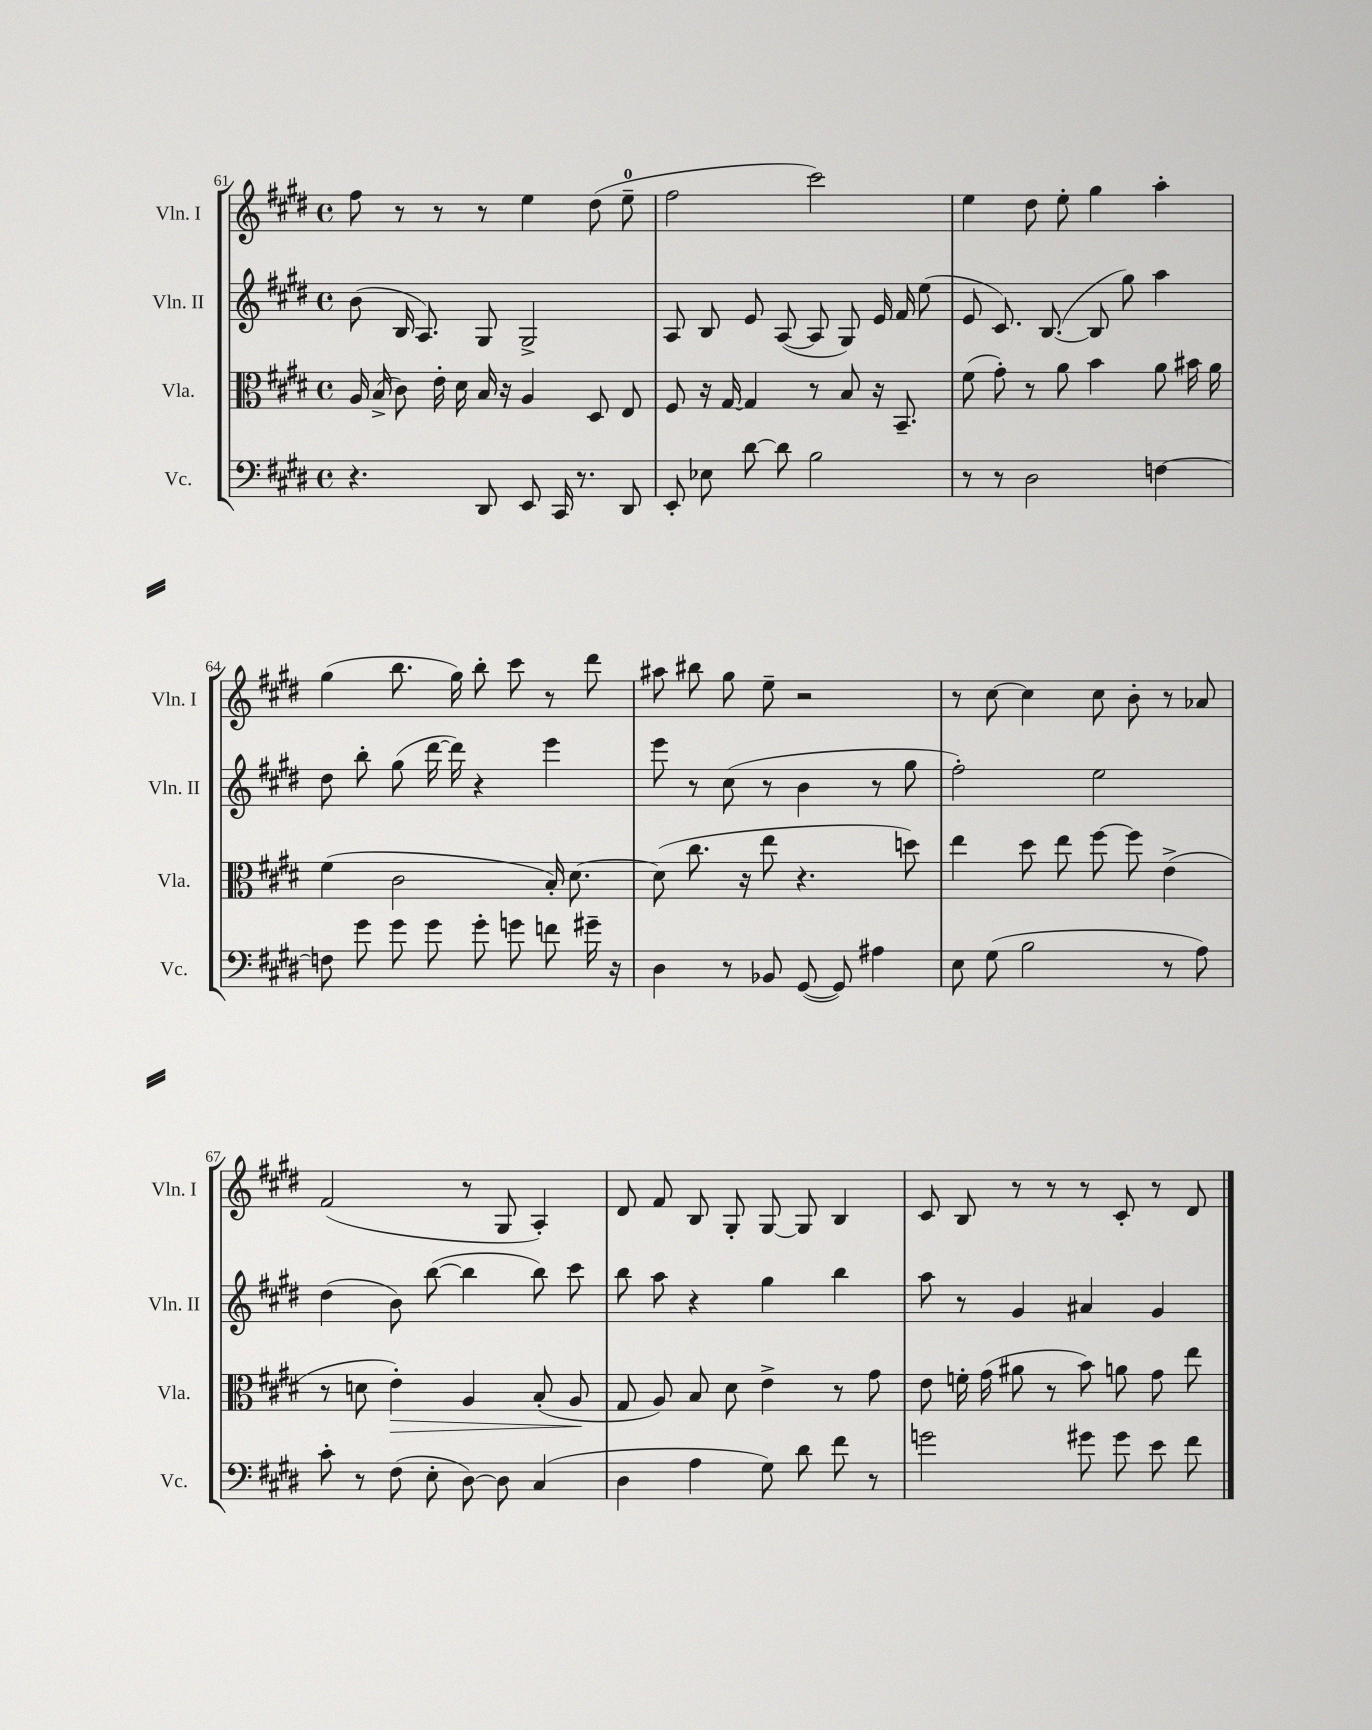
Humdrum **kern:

**kern	**kern	**kern	**kern
*staff4	*staff3	*staff2	*staff1
*clefF4	*clefC3	*clefG2	*clefG2
*k[f#c#g#d#]	*k[f#c#g#d#]	*k[f#c#g#d#]	*k[f#c#g#d#]
*M4/4	*M4/4	*M4/4	*M4/4
*met(c)	*met(c)	*met(c)	*met(c)
4.r	16A/	(8b\	8ff#\
.	(16B^/	.	.
.	8c#\)	16B/	8r
.	.	8.A/)	.
.	16e'\	.	8r
.	16d#\	.	.
8DD#/	16B/	8G#/	8r
.	16r	.	.
8EE/	4A/	2G#^/	4ee\
16CC#/	.	.	.
8.r	.	.	.
.	8D#/	.	(8dd#\
8DD#/	8E/	.	8ee~\
=	=	=	=
8EE'/	8F#/	8A/	2ff#\
8E-\	16r	8B/	.
.	[16G#/	.	.
[8d#\	4G#/]	8e/	.
8d#\]	.	([8A/	.
2B\	8r	8A/]	2ccc#\)
.	8B/	8G#/)	.
.	16r	16e/	.
.	8.BB~/	16f#/	.
.	.	(8ee\	.
=	=	=	=
8r	(8f#\	8e/	4ee\
8r	8g#'\)	8.c#/)	.
2D#\	8r	.	8dd#\
.	.	([8.B/	.
.	8a\	.	8ee'\
.	4b\	8B/]	4gg#\
.	.	8gg#\)	.
[4F\	8a\	4aa\	4aa'\
.	16b#\	.	.
.	16a\	.	.
=	=	=	=
8F\]	(4f#\	8dd#\	(4gg#\
8g#\	.	8bb'\	.
8g#\	2c#\	(8gg#\	8.bb\
8g#\	.	[16ddd#\	.
.	.	16ddd#\])	16gg#\)
8g#'\	.	4r	8bb'\
8g\	.	.	8ccc#\
8f\	16B'/)	4eee\	8r
.	[8.d#\	.	.
16g#~\	.	.	8ddd#\
16r	.	.	.
=	=	=	=
4D#\	(8d#\]	8eee\	8aa#\
.	8.cc#\	8r	8bb#\
8r	.	(8cc#\	8gg#\
.	16r	.	.
8BB-/	8ee\	8r	8ee~\
([8GG#/	4.r	4b\	2r
8GG#/])	.	.	.
4A#\	.	8r	.
.	8dd\)	8gg#\	.
=	=	=	=
8E\	4ee\	2ff#'\)	8r
(8G#\	.	.	[8cc#\
2B\	8dd#\	.	4cc#\]
.	8ee\	.	.
.	[8ff#\	2ee\	8cc#\
.	8ff#\]	.	8b'\
8r	(4e^\	.	8r
8A\)	.	.	8a-/
=	=	=	=
8c#'\	8r	(4dd#\	(2f#/
8r	8d\	.	.
(8F#\	4e'\)	8b\)	.
8E'\	.	([8bb\	.
[8D#\)	4A/	4bb\]	8r
8D#\]	.	.	8G#/
(4C#/	(8B'/	8bb\)	4A'/)
.	8A/	8ccc#\	.
=	=	=	=
4D#\	8G#/	8bb\	8d#/
.	8A/)	8aa\	8f#/
4A\	8B/	4r	8B/
.	8d#\	.	8G#'/
8G#\)	4e^\	4gg#\	[8G#/
8d#\	.	.	8G#/]
8f#\	8r	4bb\	4B/
8r	8g#\	.	.
=	=	=	=
2g\	8e\	8aa\	8c#/
.	16f'\	8r	8B/
.	(16g#\	.	.
.	8a#\	4g#/	8r
.	8r	.	8r
8g#\	8b\)	4a#/	8r
8g#\	8a\	.	8c#'/
8e\	8g#\	4g#/	8r
8f#\	8ee\	.	8d#/
==	==	==	==
*-	*-	*-	*-
